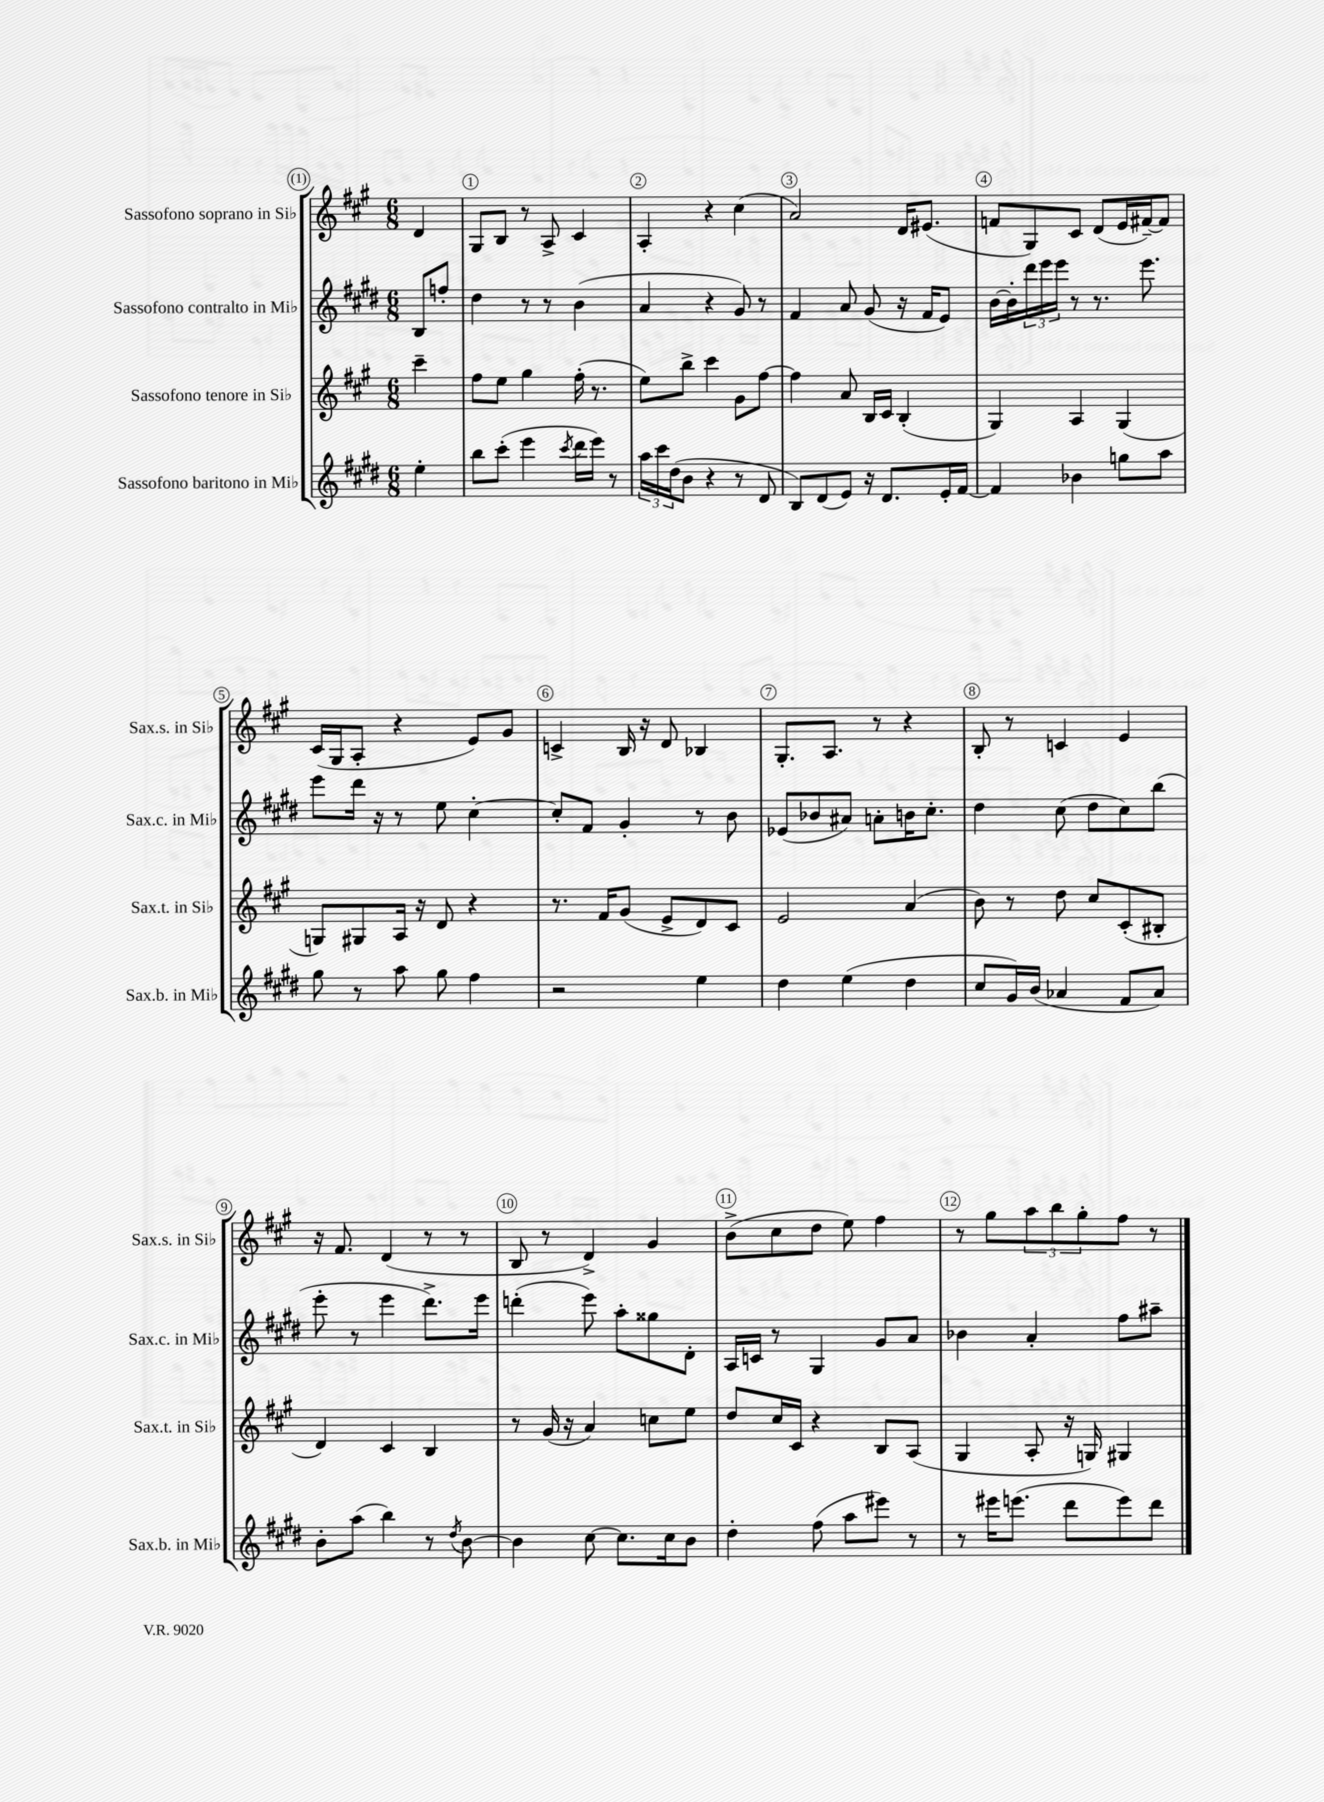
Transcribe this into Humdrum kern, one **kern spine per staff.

**kern	**kern	**kern	**kern
*staff4	*staff3	*staff2	*staff1
*clefG2	*clefG2	*clefG2	*clefG2
*k[f#c#g#d#]	*k[f#c#g#]	*k[f#c#g#d#]	*k[f#c#g#]
*M6/8	*M6/8	*M6/8	*M6/8
4ee'	4ccc#~	8B	4d
.	.	8ff'	.
=	=	=	=
8bb	8ff#	4dd#	8G#
(8ccc#'	8ee	.	8B
4eee	4gg#	8r	8r
.	.	8r	8A^
8qccc#	.	.	.
16ddd#	(16ff#'	(4b	4c#
16eee)	8.r	.	.
8r	.	.	.
=	=	=	=
24aa	8ee)	4a	4A'
24ccc#	.	.	.
(24dd#	.	.	.
8b	8bb^	.	.
4r	4ccc#	4r	4r
8r	8g#	8g#)	(4cc#
8d#	[8ff#	8r	.
=	=	=	=
8B)	4ff#]	4f#	2a)
(8d#	.	.	.
8e)	8a	8a	.
16r	16B	(8g#	.
8.d#	16c#	.	.
.	(4B'	16r	16d
.	.	16f#	(8.e#
16e'	.	8e)	.
[16f#	.	.	.
=	=	=	=
4f#]	4G#)	[16b	8f
.	.	16b']	.
.	.	24ddd#	8G#)
.	.	24eee	.
.	.	24eee	.
4b-	4A	8r	8c#
.	.	8.r	(8d
8gg	(4G#	.	16e
.	.	8.eee	[16f#~)
8aa	.	.	8f#]
=	=	=	=
8gg#	8G)	8eee	(16c#
.	.	.	16G#
8r	8G#	16ddd#	8A'
.	.	16r	.
8aa	16A	8r	4r
.	16r	.	.
8gg#	8d	8ee	.
4ff#	4r	[4cc#'	8e)
.	.	.	8g#
=	=	=	=
2r	8.r	8cc#']	4c^
.	.	8f#	.
.	16f#	.	.
.	(8g#	4g#'	16B
.	.	.	16r
.	8e^	.	8d
4ee	8d)	8r	4B-
.	8c#	8b	.
=	=	=	=
4dd#	2e	(8e-	8.G#'
.	.	8b-	.
.	.	.	8.A
(4ee	.	8a#)	.
.	.	8a'	8r
4dd#	(4a	16b	4r
.	.	8.cc#'	.
=	=	=	=
8cc#	8b)	4dd#	8B'
16g#)	8r	.	8r
(16b	.	.	.
4a-	8dd	(8cc#	4c
.	8cc#	8dd#	.
8f#	(8c#'	8cc#)	4e
8a-)	8B#'	(8bb	.
=	=	=	=
8b'	4d)	8eee'	16r
.	.	.	8.f#
(8aa	.	8r	.
4bb)	4c#	4eee	(4d
8r	4B	8.ddd#^)	8r
8qdd#	.	.	.
[8b	.	.	8r
.	.	16eee	.
=	=	=	=
4b]	8r	(4ddd'	8B
.	(16g#	.	8r
.	16r	.	.
[8cc#	4a)	8eee)	4d^)
8.cc#]	.	8aa'	.
.	8cc	8gg##	4g#
16cc#	.	.	.
8b	8ee	8d#'	.
=	=	=	=
4dd#'	8dd	16A	(8b^
.	.	16c	.
.	16cc#	8r	8cc#
.	16c#	.	.
(8ff#	4r	4G#	8dd
8aa	.	.	8ee)
8eee#)	8B	8g#	4ff#
8r	(8A	8a	.
=	=	=	=
8r	4G#	4b-	8r
16eee#	.	.	8gg#
(8.eee	.	.	.
.	8A'	4a'	12aa
.	.	.	12bb
8ddd#	16r	.	.
.	.	.	12gg#'
.	16G)	.	.
8eee)	4G#	8ff#	8ff#
8ddd#	.	8aa#~	8r
==	==	==	==
*-	*-	*-	*-
